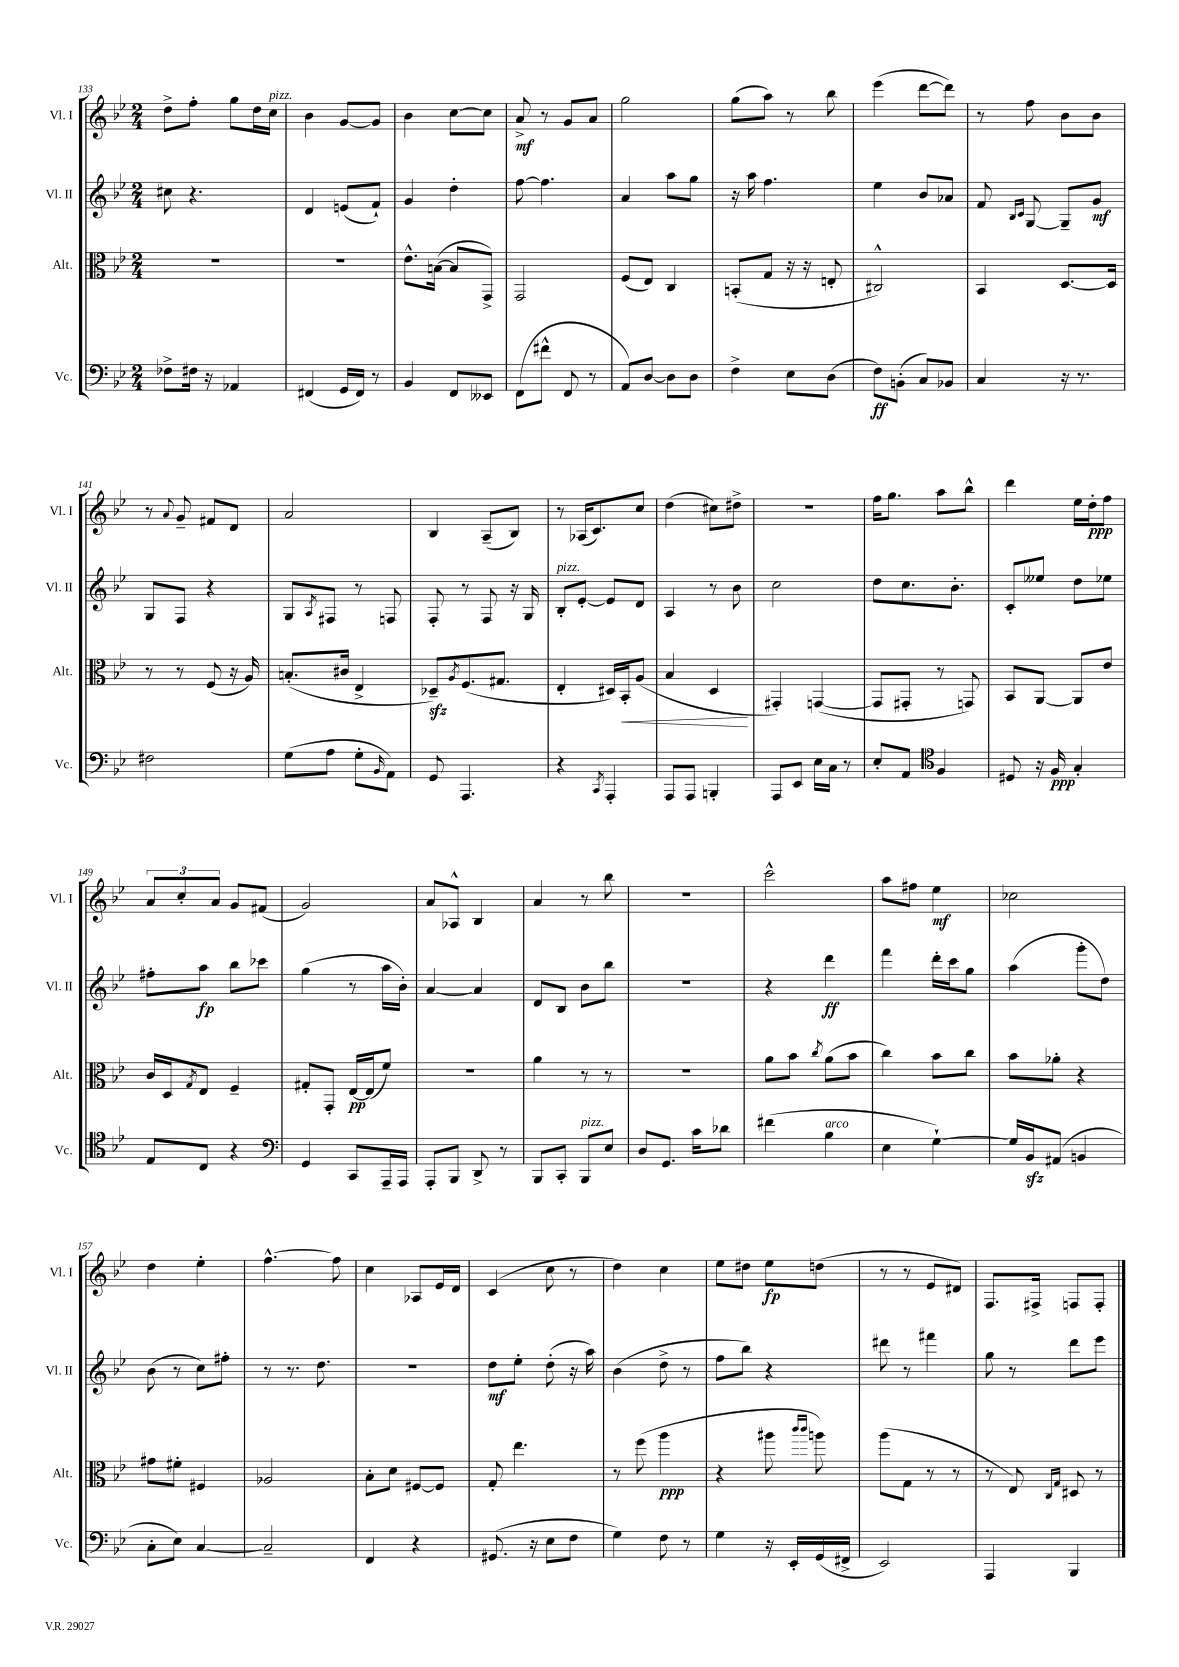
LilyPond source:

<<
\new StaffGroup <<
\new Staff = "s0" \with { instrumentName = "Vl. I" shortInstrumentName = "Vl. I" } {
    \clef treble \key bes \major \numericTimeSignature \time 2/4
    d''8-> f''8-. g''8 d''16 c''16^\markup { \italic "pizz." } |
    bes'4 g'8~ g'8 |
    bes'4 c''8~ c''8 |
    a'8->\mf r8 g'8 a'8 |
    g''2 |
    g''8( a''8) r8 bes''8 |
    ees'''4( d'''8~ d'''8) |
    r8 f''8 bes'8 bes'8 |
    r8 \appoggiatura { a'8 } g'8-- fis'8 d'8 |
    a'2 |
    bes4 a8--( bes8) |
    r8 aes16( c'8.) c''8 |
    d''4( cis''8) dis''8-> |
    R2 |
    f''16 g''8. a''8 bes''8-^ |
    d'''4 ees''16 d''16-.\ppp f''8 |
    \tuplet 3/2 { a'8 c''8-. a'8 } g'8 fis'8( |
    g'2) |
    a'8 aes8-^ bes4 |
    a'4 r8 bes''8 |
    R2 |
    c'''2-^ |
    a''8 fis''8 ees''4\mf |
    ces''2 |
    d''4 ees''4-. |
    f''4.~-^ f''8 |
    c''4 aes8 ees'16 d'16 |
    c'4( c''8 r8 |
    d''4) c''4 |
    ees''8 dis''8 ees''8\fp d''8( |
    r8 r8 ees'8 dis'8) |
    f8. fis16-> f8 f8-. \bar "|." |
}
\new Staff = "s1" \with { instrumentName = "Vl. II" shortInstrumentName = "Vl. II" } {
    \clef treble \key bes \major \numericTimeSignature \time 2/4
    cis''8 r4. |
    d'4 e'8( f'8-!) |
    g'4 d''4-. |
    f''8~ f''4. |
    a'4 a''8 g''8 |
    r16 a''16 f''4. |
    ees''4 bes'8 aes'8 |
    f'8 \grace { bes16 c'16 } g8~ g8-- g'8\mf |
    g8 f8 r4 |
    g8 \acciaccatura { a8 } fis8 r8 f8 |
    f8-. r8 f8 r16 g16 |
    bes8-.^\markup { \italic "pizz." } ees'8~-. ees'8 d'8 |
    a4 r8 bes'8 |
    c''2 |
    d''8 c''8. bes'8.-. |
    c'8-. eeses''8 d''8 ees''8 |
    fis''8-. a''8\fp bes''8 ces'''8 |
    g''4( r8 a''16 bes'16-.) |
    a'4~ a'4 |
    d'8 bes8 bes'8 bes''8 |
    R2 |
    r4 d'''4\ff |
    f'''4 d'''16-. c'''16 g''8 |
    a''4( g'''8-. d''8) |
    bes'8( r8 c''8) fis''8-. |
    r8 r8. d''8. |
    R2 |
    d''8\mf ees''8-. d''8-.( r16 a''16) |
    bes'4( d''8-> r8 |
    f''8 bes''8) r4 |
    dis'''8 r8 fis'''4 |
    g''8 r8 d'''8 ees'''8 \bar "|." |
}
\new Staff = "s2" \with { instrumentName = "Alt." shortInstrumentName = "Alt." } {
    \clef alto \key bes \major \numericTimeSignature \time 2/4
    R2 |
    R2 |
    ees'8.-^ b16~( b8 g,8->) |
    g,2 |
    f8( ees8) c4 |
    b,8-.( g8 r16 r16 e8-. |
    cis2-^) |
    bes,4 d8.~ d16 |
    r8 r8 f8( r16 a16) |
    b8.-.( cis'16 ees4-> |
    des8--\sfz) \acciaccatura { a8 } f8.( gis8. |
    ees4-. dis16) bes,16-.\< a8( |
    bes4 d4\! |
    gis,4-.) g,4~( |
    g,8 gis,8-. r8 g,8) |
    bes,8 a,8~ a,8 ees'8 |
    c'16 d16 \acciaccatura { g8 } ees8 f4-- |
    gis8-. g,8-. ees16~\pp ees16( f'8) |
    R2 |
    a'4 r8 r8 |
    R2 |
    a'8 bes'8 \acciaccatura { c''8 } a'8( bes'8 |
    c''4) bes'8 c''8 |
    bes'8 aes'8-. r4 |
    gis'8 fis'8-. fis4 |
    aes2 |
    bes8-. d'8 fis8~ fis8 |
    g8-. ees''4. |
    r8 f''8( a''4\ppp |
    r4 ais''8 \grace { c'''16 c'''16 } a''8) |
    a''8( g8 r8 r8 |
    r8 ees8) \grace { c16 g16 } dis8 r8 \bar "|." |
}
\new Staff = "s3" \with { instrumentName = "Vc." shortInstrumentName = "Vc." } {
    \clef bass \key bes \major \numericTimeSignature \time 2/4
    fes8-> fis16 r16 aes,4 |
    fis,4( g,16 fis,16) r8 |
    bes,4 f,8 eeses,8 |
    f,8( fis'8-^ f,8 r8 |
    a,8) d8~ d8 d8 |
    f4-> ees8 d8( |
    f8\ff) b,8-.( c8) bes,8 |
    c4 r16 r8. |
    fis2 |
    g8( a8 g8-. \grace { bes,16 } a,8) |
    g,8 a,,4. |
    r4 \acciaccatura { c,8 } a,,4-. |
    a,,8 a,,8 b,,4-. |
    a,,8 ees,8 ees16 c16 r8 |
    ees8-. a,8 \clef tenor f4 |
    dis8 r16 f16\ppp g4-. |
    ees8 c8 r4 |
    \clef bass g,4 c,8 a,,16-- a,,16 |
    a,,8-. bes,,8 d,8-> r8 |
    bes,,8 c,8-. bes,,8^\markup { \italic "pizz." } ees8 |
    d8 g,8. c'16 des'8 |
    fis'4( bes4^\markup { \italic "arco" } |
    ees4 g4~-!) |
    g16 bes,16\sfz ais,8( b,4 |
    c8-. ees8) c4~ |
    c2-- |
    f,4 r4 |
    gis,8.( r16 ees8 f8 |
    g4) f8 r8 |
    g4 r16 ees,16-. g,16( fis,16-> |
    ees,2) |
    a,,4 bes,,4 \bar "|." |
}
>>
>>
\layout { \context { \Score currentBarNumber = #133 } }
